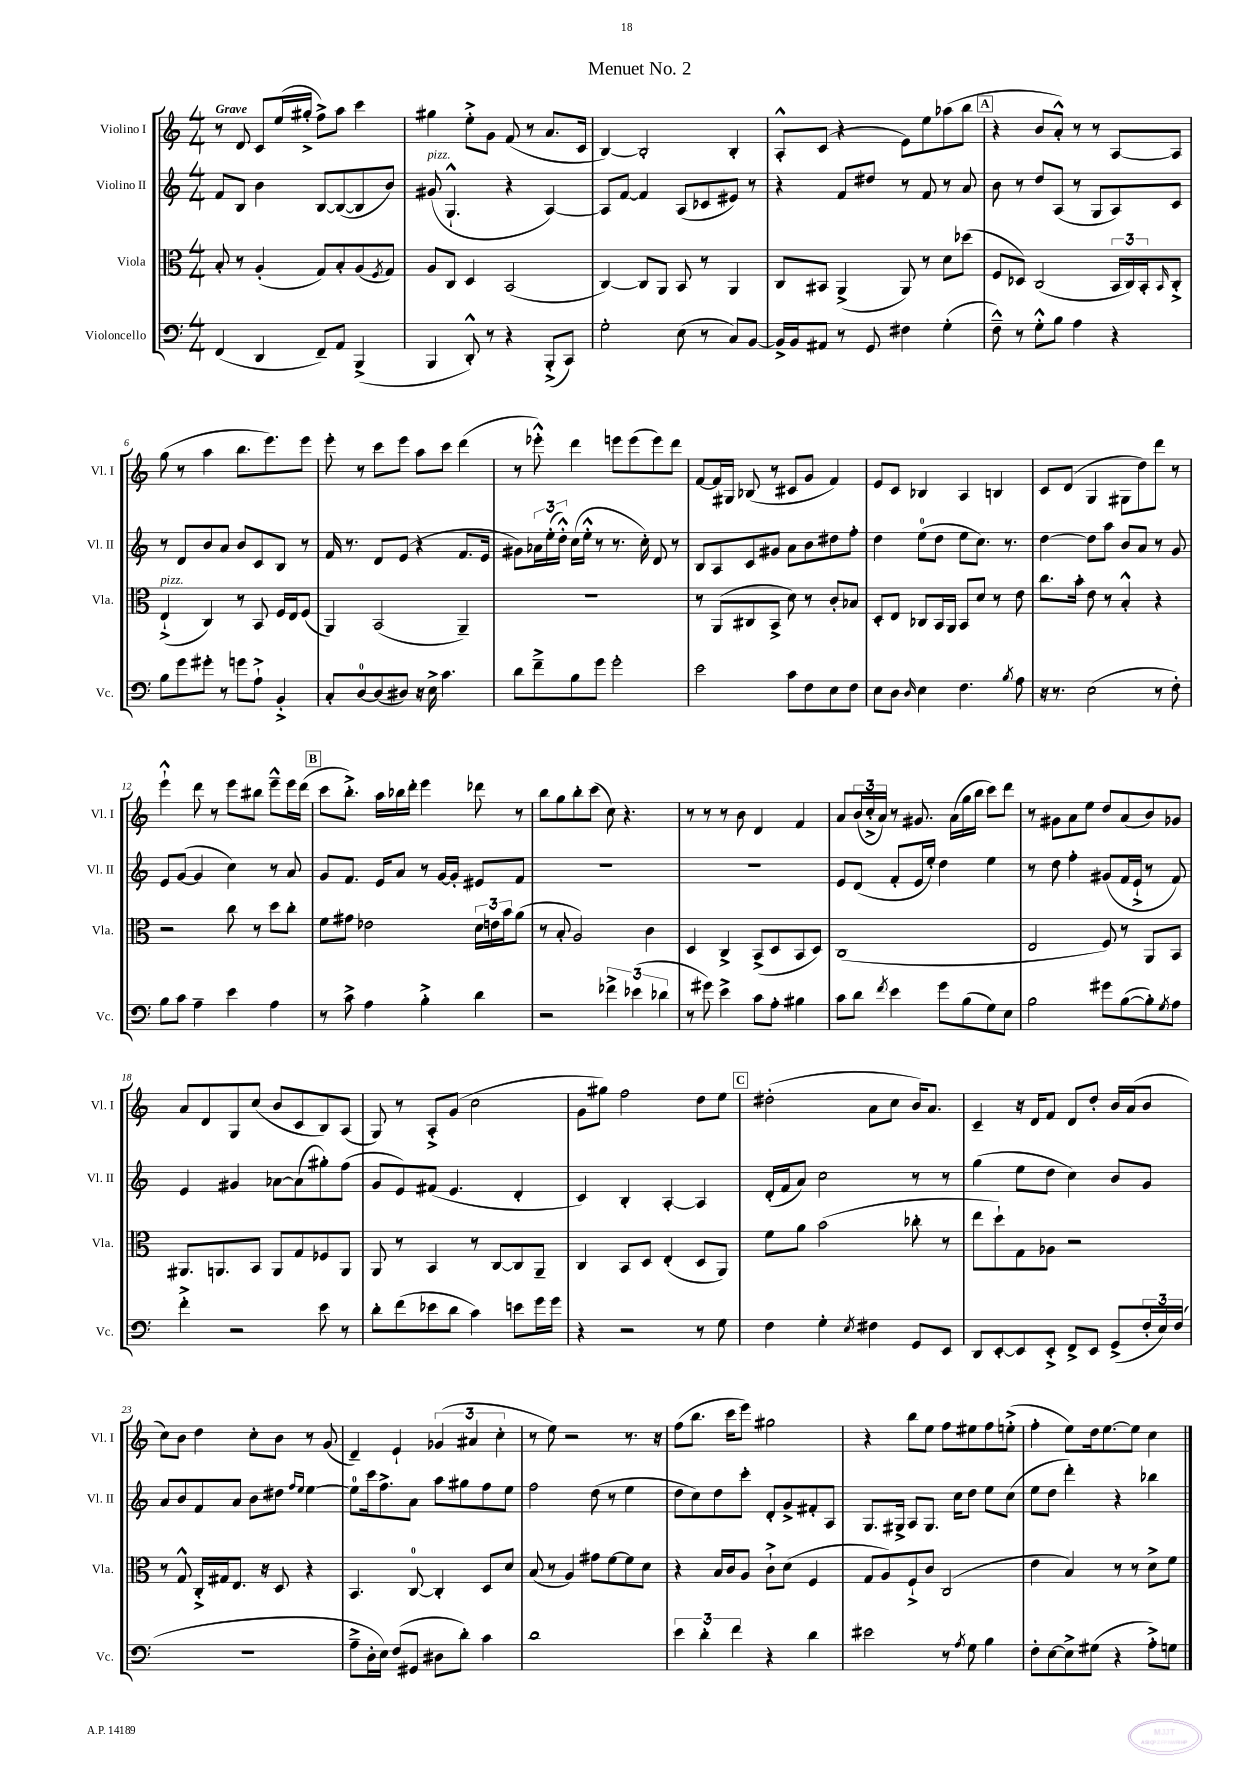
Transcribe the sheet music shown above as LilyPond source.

\header { title = "Menuet No. 2" }
<<
\new StaffGroup <<
\new Staff = "s0" \with { instrumentName = "Violino I" shortInstrumentName = "Vl. I" } {
    \clef treble \key c \major \numericTimeSignature \time 4/4 \tempo "Grave"
    r8 d'8 c'8 e''16( gis''16-.-> f''8->) a''8 c'''4 |
    gis''4 e''8-.-> g'8 f'8( r8 a'8. c'16 |
    b4~) b2-. b4-. |
    a8-.-^ c'8( r4 e'8) e''8 aes''8( b''8 |
    \mark \markup { \box "A" } r4 b'8 a'8-.-^) r8 r8 a8~ a8 |
    g''8( r8 a''4 b''8. e'''8.) e'''8 |
    e'''8-. r8 c'''8 e'''8 a''8 c'''8 d'''4( |
    r8 ees'''8-.-^) d'''4 e'''8 e'''8( e'''8) d'''8 |
    f'8~ f'16 gis16 bes8( r8 cis'8 g'8 f'4) |
    e'8 c'8 bes4 a4 b4 |
    c'8 d'8( g4 gis8 d''8) d'''8 r8 |
    e'''4-!-^ d'''8 r8 e'''8 bis''8 e'''8---^ e'''16 d'''16( |
    \mark \markup { \box "B" } c'''8 b''8.-.->) a''16 bes''16 d'''16-. e'''4 des'''8 r8 |
    b''8 g''8 b''8-. c'''8( c''8) r4. |
    r8 r8 r8 b'8 d'4 f'4 |
    a'8 \tuplet 3/2 { b'16( c''16-.-> a'16) } r8 gis'8. a'16( g''16 b''16 c'''8) d'''8 |
    r8 gis'8 a'8 e''8 d''8 a'8( b'8) ges'8 |
    a'8 d'8 g8 c''8( b'8 c'8 b8) a8( |
    g8) r8 a8-.-> g'8( c''2 |
    g'8 gis''8) f''2 d''8 e''8 |
    \mark \markup { \box "C" } dis''2-.( a'8 c''8 b'16) a'8. |
    c'4-- r16 d'16 f'8 d'8 d''8-. b'16 a'16( b'8 |
    c''8) b'8 d''4 c''8-. b'8 r8 g'8( |
    d'4--) e'4-! \tuplet 3/2 { ges'4( ais'4 c''4-. } |
    r8 e''8) r2 r8. r16 |
    f''8( b''8. c'''16 e'''8) gis''2 |
    r4 b''8 e''8 f''8 eis''8 f''8 e''8-.->( |
    f''4-. e''8) d''16 e''8.~ e''8 c''4 \bar "|." |
}
\new Staff = "s1" \with { instrumentName = "Violino II" shortInstrumentName = "Vl. II" } {
    \clef treble \key c \major \numericTimeSignature \time 4/4
    f'8 b8 b'4 b8~ b8~( b8 b'8) |
    gis'8^\markup { \italic "pizz." }( g4.-!-^ r4 a4~) |
    a8 f'8~ f'4 a8( ces'8 eis'8) r8 |
    r4 f'8 dis''8 r8 f'8 r8 a'8 |
    \mark \markup { \box "A" } b'8 r8 d''8 a8( r8 g8 a8) c'8 |
    r8 d'8 b'8 a'8 b'8 c'8 b8 r8 |
    f'16 r8. d'8 e'8( r4 f'8. e'16 |
    gis'8) \tuplet 3/2 { aes'16 e''16-.( d''16-.-^) } c''16( e''16-.-^ r8 r8. c''16-.) d'8 r8 |
    b8 a8 c'8 gis'8 a'8 b'8 dis''8 f''8-. |
    d''4 e''8-0( d''8 e''8 c''8.) r8. |
    d''4~ d''8 a''8 b'8 a'8 r8 g'8 |
    e'8 g'8~( g'4 c''4) r8 a'8 |
    \mark \markup { \box "B" } g'8 f'8. e'16 a'8 r8 g'16~ g'16-. eis'8 f'8 |
    R1 |
    R1 |
    e'8 d'8( f'8-. e'16 e''16-.) d''4 e''4 |
    r8 d''8 f''4-. gis'8( f'16 e'16-!-> r8 f'8) |
    e'4 gis'4 aes'8~ aes'8( gis''8-.) f''8( |
    g'8 e'8) fis'8( e'4. d'4-. |
    c'4) b4-. a4~-. a4 |
    \mark \markup { \box "C" } d'16-.( f'16 a'8) c''2 r8 r8 |
    g''4( e''8 d''8 c''4) b'8 g'8 |
    a'8 b'8 f'8 a'8 b'8 dis''8 \grace { f''16 e''16 } e''4~ |
    e''8-0 c'''16 f''8.-> a'8 a''8 gis''8 f''8 e''8 |
    f''2 d''8( r8 e''4 |
    d''8 c''8) d''8 c'''8-. d'8-. g'8-> fis'8-. a8 |
    g8. gis16-> a8 gis8. c''16 d''8 e''8 c''8( |
    e''8 d''8 d'''4-.) r4 bes''4 \bar "|." |
}
\new Staff = "s2" \with { instrumentName = "Viola" shortInstrumentName = "Vla." } {
    \clef alto \key c \major \numericTimeSignature \time 4/4
    b8-. r8 a4-.( g8) b8-. a8( \acciaccatura { f8 } g8) |
    a8 c8 d4 b,2( |
    c4~) c8 a,8 b,8 r8 a,4 |
    c8 bis,8 a,4->( a,8) r8 d'8 des''8( |
    \mark \markup { \box "A" } f8 des8) c2( \tuplet 3/2 { b,16 c16) b,16-. } \grace { b,16 } c8-.-> |
    e4-!->^\markup { \italic "pizz." }( c4) r8 b,8 f16 e16 f8( |
    a,4) b,2( a,4--) |
    R1 |
    r8 a,8( cis8 b,8-> d'8) r8 c'8-. bes8 |
    d8-. e8 ces8 b,16 a,16 b,8 d'8 r8 e'8 |
    c''8. b'16-. e'8 r8 b4-.-^ r4 |
    r2 c''8 r8 d''8 c''8-. |
    \mark \markup { \box "B" } f'8 gis'8 ees'2 \tuplet 3/2 { d'16 e'16 b'16 } a'8( |
    r8 b8-. a2) c'4 |
    d4 c4-> b,8->( d8 b,8 d8) |
    c1( |
    e2 f8) r8 a,8 b,8 |
    ais,8. a,8. b,8 a,8 g8 fes8 a,8 |
    a,8 r8 b,4 r8 c8~ c8 a,8-- |
    c4 b,8 d8 e4-.( d8 a,8) |
    \mark \markup { \box "C" } f'8 a'8 b'2( ces''8-. r8 |
    e''8 d''8-!) g8 aes8 r2 |
    r8 g8-^ c16-.-> gis16 e8. r16 d8 r4 |
    b,4. c8-0~ c4-. d8 d'8 |
    b8( r8 a4) gis'8 f'8~ f'8 d'8 |
    r4 b16 c'16 a8 c'8-!-> d'8( f4 |
    g8 a8) f8-!-> c'8 c2( |
    e'4 b4) r8 r8 d'8-> f'8 \bar "|." |
}
\new Staff = "s3" \with { instrumentName = "Violoncello" shortInstrumentName = "Vc." } {
    \clef bass \key c \major \numericTimeSignature \time 4/4
    f,4( d,4 f,8--) a,8 b,,4->( |
    b,,4 d,8-.-^) r8 r4 b,,8-.->( c,8) |
    g2-. e8( r8 c8) b,8~ |
    b,16-> b,16 ais,8 r8 g,8 fis4 g4-.( |
    \mark \markup { \box "A" } f8---^) r8 g8-.-^ b8 a4 r4 |
    b8 g'8 gis'8-. r8 g'8 a8-!-> b,4-.-> |
    c8-. d8-0~ d8( dis8) r16 e16-> c'4. |
    d'8 f'8---> b8 g'8 g'2-. |
    e'2 c'8 f8 e8 f8 |
    e8 d8 \grace { d16 } e4 f4. \acciaccatura { b8 } a8 |
    r16 r8. e2( r8 f8-.) |
    b8 c'8 a4-- e'4 a4 |
    \mark \markup { \box "B" } r8 c'8-> a4 b4-.-> d'4 |
    r2 \tuplet 3/2 { fes'4-> ees'4( des'4 } |
    r8 gis'8) e'4-> c'8 a8-. bis4 |
    c'8 d'8 \acciaccatura { f'8 } e'4 g'8 b8( g8) e8 |
    b2 gis'8 b8~( b8-.) \acciaccatura { g8 } a8 |
    f'4-.-> r2 e'8 r8 |
    d'8-. f'8( ees'8 d'8 c'4) e'8 g'16 g'16 |
    r4 r2 r8 g8 |
    \mark \markup { \box "C" } f4 g4-. \acciaccatura { e8 } fis4 g,8 e,8 |
    d,8 e,8~-. e,8 e,8-.-> f,8-> e,8 g,8->( \tuplet 3/2 { f16-. e16) f16( } |
    r1 |
    a8---> d16-. e16) f8( gis,8 dis8 d'8-.) c'4 |
    d'1 |
    \tuplet 3/2 { e'4 d'4-. f'4 } r4 d'4 |
    eis'2 r8 \acciaccatura { a8 } g8 b4 |
    f8-. e8~ e8-> gis8( r4 a8-.->) g8 \bar "|." |
}
>>
>>
